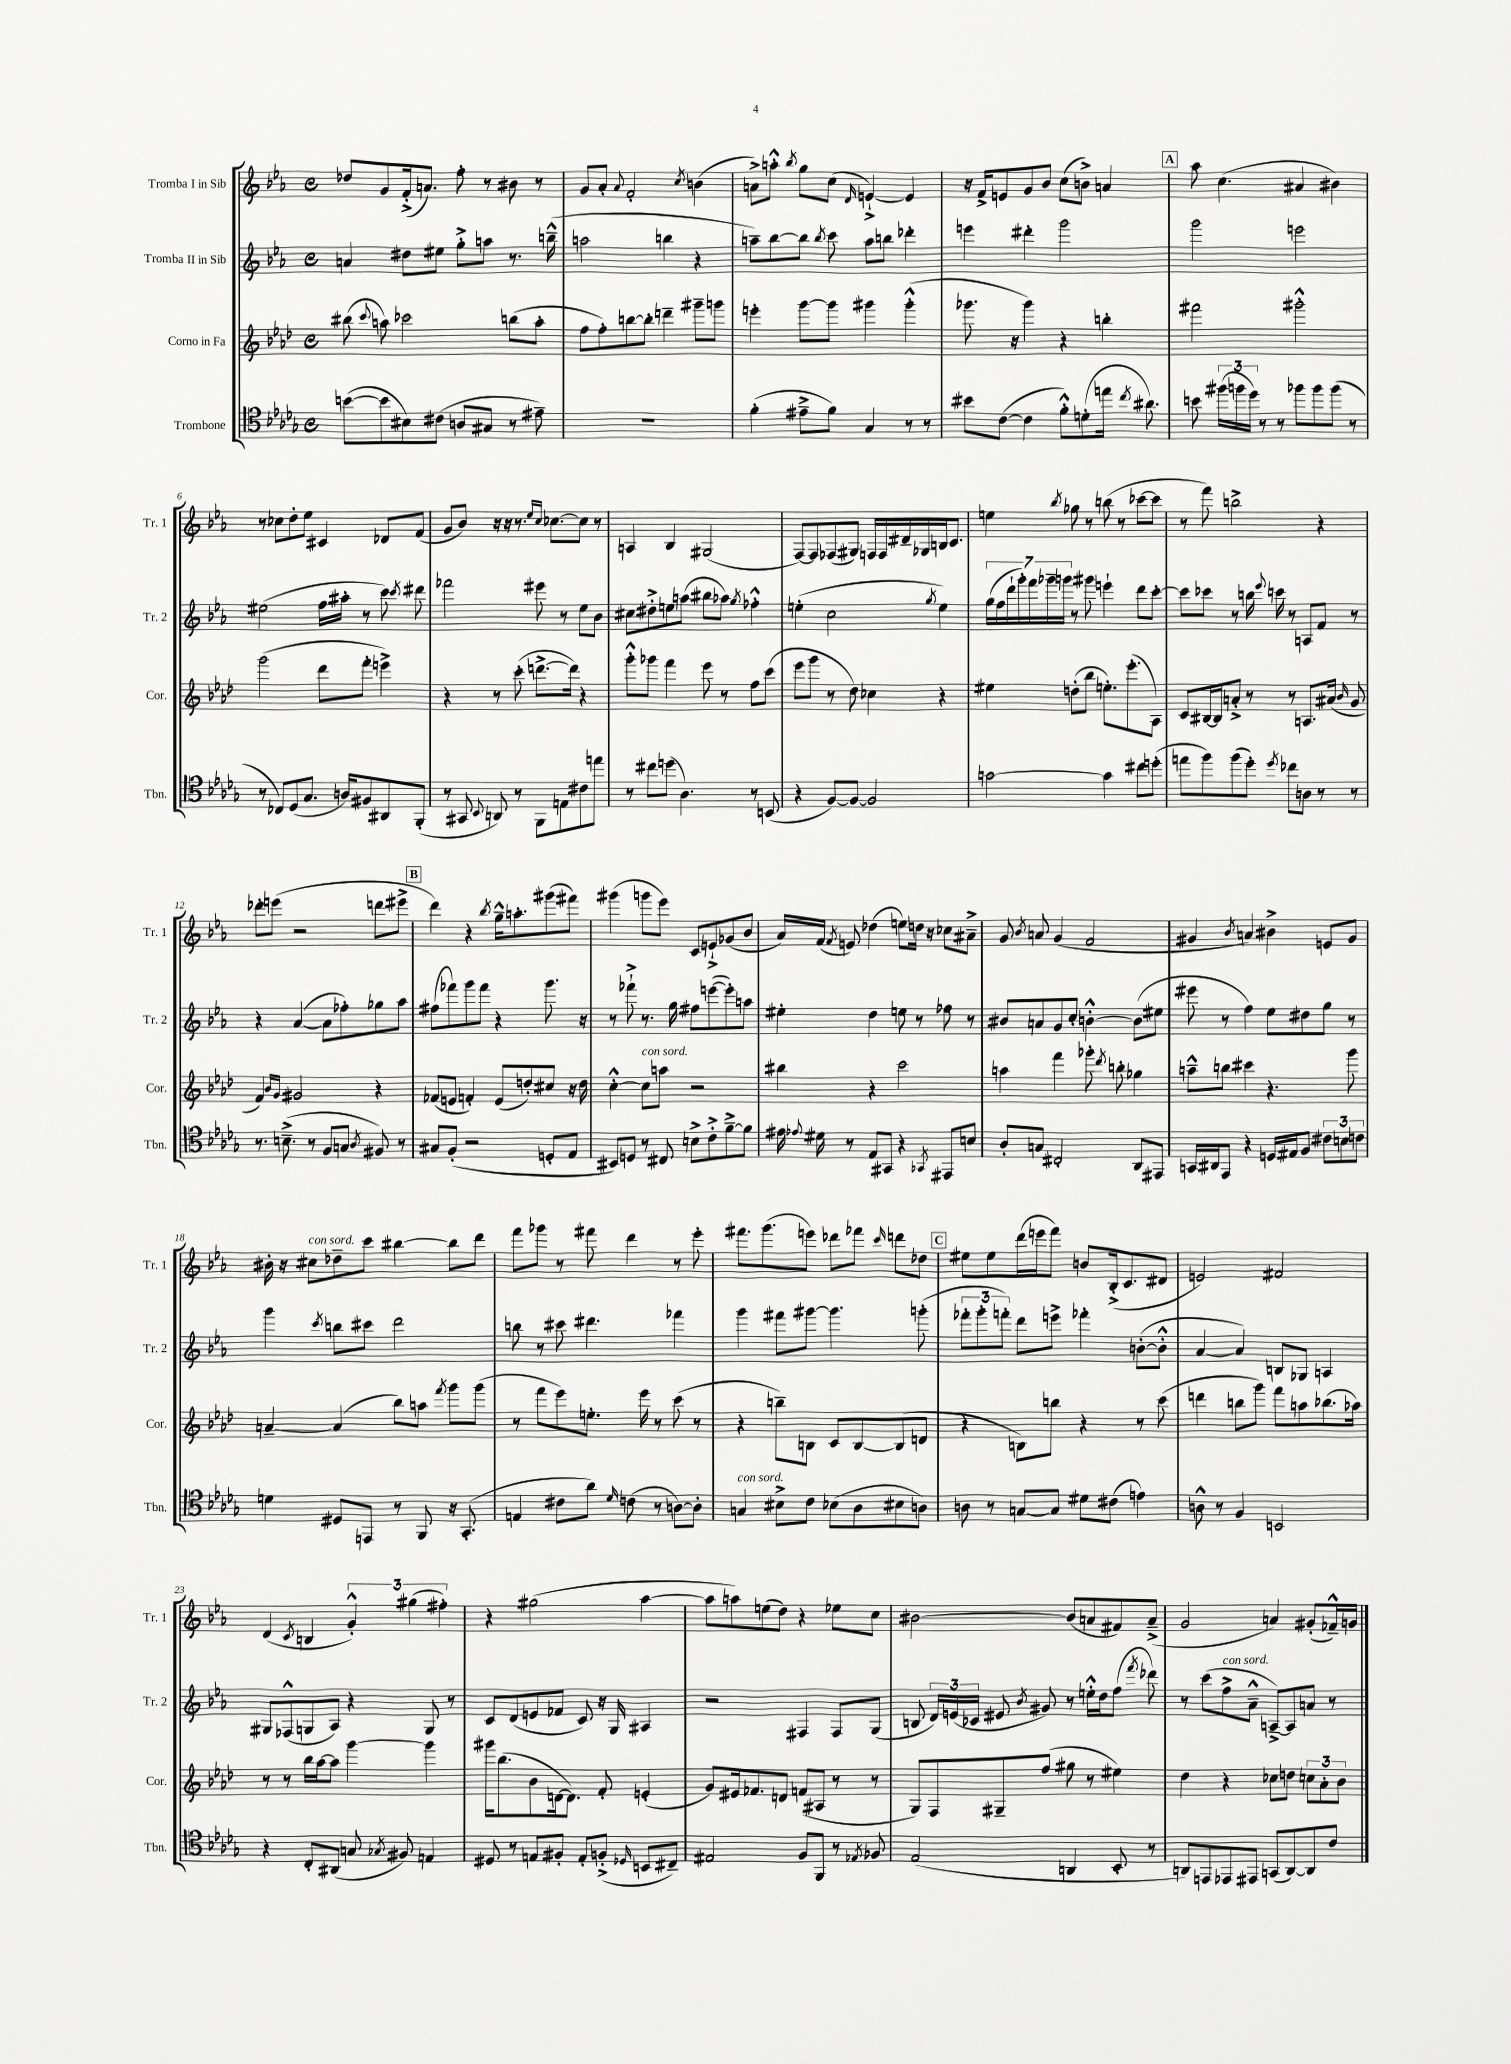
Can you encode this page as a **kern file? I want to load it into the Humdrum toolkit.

**kern	**kern	**kern	**kern
*staff4	*staff3	*staff2	*staff1
*clefC4	*clefG2	*clefG2	*clefG2
*k[b-e-a-d-g-]	*k[b-e-a-d-]	*k[b-e-a-]	*k[b-e-a-]
*M4/4	*M4/4	*M4/4	*M4/4
*met(c)	*met(c)	*met(c)	*met(c)
([8b\L	(8bb#\	4a/	8dd-/L
.	8qqccc/	.	.
8b\]	8aa\)	.	8g/
8B#\)	2ccc-\	8dd#\L	(16f'^/k
.	.	.	8.a/J)
(8c#\J	.	8ee#\J	.
8A/L	.	8gg'^\L	8ff'\
8G#/J	.	8aa\J	8r
8r	(8bb\L	8.r	8b#\
8e#~\)	8aa'\J	.	8r
.	.	(16bb~^^\	.
=	=	=	=
1r	8ff\L	2aa\	8g/L
.	8ff'\)	.	8a-'/J
.	.	.	8qqa-/
.	[8bb\	.	2f'/
.	8bb'\]J	.	.
.	4ddd~\	4bb\	.
.	.	.	8qcc/
.	8ggg#~\L	4r	(4b\
.	8ggg\J	.	.
=	=	=	=
(4f'\	4eee'\	8aa~\L)	8a^\L)
.	.	[8bb-\	8aa'^^\J
.	.	.	8qbb-/
8e#~^\L	[8ggg\L	8bb-\]J	8gg\L
.	.	8qbb-/	.
8f\J)	8ggg\]J	8ccc\	(8cc\J
.	.	.	16qqd/
4G-/	4ggg#\	8aa\L	[4e`^/)
.	.	8bb\J	.
8r	(4ggg#'^^\	4ddd-'\	4e/]
8r	.	.	.
=	=	=	=
8b#\L	8.ggg-\	4eee\	16r
.	.	.	16f^/LK
([8c\J	.	.	8e/
.	16r	.	.
4c\]	4ggg-\)	4ddd#'\	8g/
.	.	.	8b-/J
8f'^^\L)	4r	2ggg\	(8cc\L
(8d'\	.	.	8b^\J)
16ee\Jk	4bb'\	.	4a/
8qcc/	.	.	.
8.a#\)	.	.	.
=	=	=	=
8b\	2fff#\	2ggg\	8aa-\
(24ff#\LL	.	.	(4.cc\
24ff\	.	.	.
24dd-\JJ)	.	.	.
8r	.	.	.
8r	.	.	.
8ff-\L	2ggg#'^^\	2eee\	4a#/
8ff-\	.	.	.
(8ff-\J	.	.	4b#\)
8r	.	.	.
=	=	=	=
8r	(2ggg\	(2ee#\	8r
8C-/L)	.	.	8cc-\L
(8D-/	.	.	8dd'\
8.G-/J	.	.	8ee-\J
.	8ddd-\L	16ff\LL	4c#/
16A/LK)	.	16aa#'\JJ	.
8F#/	8fff'\J	8r	.
8AA#/	4eee^\)	8ccc\)	8d-/L
.	.	8qccc/	.
(8FF'/J	.	8ddd#\	(8f/J
=	=	=	=
8r	4r	2fff-\	8g/L
8GG#/	.	.	8b-/J)
8qqBB-/	.	.	.
8AA/)	8r	.	16r
.	.	.	16r
8r	(8ccc'\	.	8.r
8FF\L	[8.ddd^\L	8eee#\	.
.	.	.	16qqee-/LL
.	.	.	16qqcc/JJ
.	.	.	[8.cc-\L
8E\	.	8r	.
.	16ddd\]Jk)	.	.
8c#\	4r	8ee-\L	8cc-\]J
8ee\J	.	8b-\J	8r
=	=	=	=
8r	8ggg'^^\L	8cc#\L	4A/
8cc#\L	8ggg-\J	8dd#'^\	.
(8dd\J	4fff\	8ee\	4B-/
4.A-\)	.	(8aa\J	.
.	8eee-\	8bb#\L	(2G#/
.	8r	8aa-\J)	.
.	.	8qgg/	.
8r	8ff\L	4ff-'^^\	.
(8BB/	(8ccc\J	.	.
=	=	=	=
4r	8eee-\L	(4ee'\	[8F/L)
.	8ggg\J	.	8F/]
[8F/L)	8r	2cc\	(8F-/
8F/_J	8dd-\)	.	8G#/J)
2F/]	4cc-\	.	16F/LL
.	.	.	16F/
.	.	.	16d#~/
.	.	.	16G-/
.	.	8qgg/	.
.	4r	4ee\)	16B/J
.	.	.	8.c/J
=	=	=	=
[2g\	4ee#\	(28gg\LL	4ee\
.	.	28ff\	.
.	.	28ddd`\	.
.	.	28ggg'\)	.
.	.	28fff\	.
.	.	28ggg-~\	.
.	.	28ggg\JJ	.
.	.	.	8qbb-/
.	(8dd'\L	8r	8gg-\
.	8bb-\J	8ggg#\	8r
4g\]	8.ee'\L)	4eee`\	(8bb\
.	.	.	8r
.	(8.eee-'\	.	.
8cc#\L	.	8ddd\L	[8ccc-\L
(8dd'\J	8A-\J)	[8ccc'\J	8ccc-\]J
=	=	=	=
8ee\L	8c/L	8ccc\]L	8r
8ff\)	[16B#/L	8ccc-\J	8fff\)
.	16B#/]J	.	.
(8ff\	8a'^/J	8r	2bb^\
8dd-'\J)	8r	16bb\	.
.	.	8qqeee-/	.
.	.	16ccc\	.
8qdd-/	.	.	.
8cc-\L	8r	8r	.
8A\J	8.A/L	8A/L	.
8r	.	8f/J	4r
.	(16a#/Jk	.	.
.	16qqb-/	.	.
8r	8g/	8r	.
=	=	=	=
8.r	4f/)	4r	8ddd-'\L
.	.	.	(8eee\J
(8.B~^\	.	.	.
.	16qqb-/LL	.	.
.	16qqg/JJ	.	.
.	2g#/	([4a-/	2r
8r	.	.	.
8F/L	.	8a-\]L	.
8G/J	.	8ff-'\)	.
8qA-/	.	.	.
8F#/)	4r	8gg-\	8ddd\L
8r	.	8aa-\J	8eee#^\J
=	=	=	=
8G#/L	(8f-/L	(8ff#\L	4ddd\)
(8F'/J	8e/J	8fff-\)	.
2r	4f'/)	8ggg\	4r
.	.	8fff-\J	.
.	.	.	8qbb-/
.	(8e/L	4r	16gg~^^\LK
.	.	.	8.aa'\
.	8dd'/)	.	.
8D'/L	8cc#/J	8.ggg\	(8ggg#\
8E-/J	16r	.	8fff#\J)
.	16dd\	16r	.
=	=	=	=
8BB#/L)	[4cc'^^\	8r	(4ggg#\
8D/J	.	8fff-`^\	.
8r	8cc\]L	8.r	8ggg\L
8C#/	8aa\J	.	8eee-\J)
.	.	16gg\	.
8B^\L	2r	8ff#\L	8c/L
8c'^\	.	([8eee\	8e`^/
[8f~^\	.	8eee'\])	(8g-/
8f\]J	.	8aa\J	8b-/J
=	=	=	=
16e#\	4bb#\	4ee#'\	16a-/LL)
8qqe-/	.	.	.
16d#\	.	.	(16f/JJ
.	.	.	8qf/
8r	.	.	8e/)
8E-/L	4r	4dd\	(4dd-\
8GG#/J	.	.	.
4r	2ccc\	8ee\	8ee\L)
.	.	8r	16dd\Jk
.	.	.	16r
8qGG-/	.	.	.
8EE#/L	.	8ff-\	8cc-\L
8B/J	.	8r	8a#~^\J
=	=	=	=
8A-'/L	4aa\	8b#/L	8g/
.	.	.	8qb-/
8G/J	.	8a/	8a/
2C#'/	4fff\	8g/	(4g/
.	.	8cc'/J	.
.	8ggg-'\	[4b'^^\	2f/
.	8qddd-/	.	.
.	8bb'\	.	.
8AA-/L	4gg-\	(8b\]L	.
8EE#/J	.	8ee#\J	.
=	=	=	=
16GG/LL	8aa~^^\L	8eee#\	4g#/
16AA#/J	.	.	.
8EE-/J	8bb\J	8r	.
.	.	.	8qb-/
4r	4ccc#\	4ff\)	4a/)
16D/LL	4.r	8ee-\L	4b#^\
16E#/J	.	.	.
8F/J	.	8dd#\	.
12c#\L	.	8gg\J	8e/L
12B\	.	.	.
.	8ggg\	8r	8g#/J
12c\J	.	.	.
=	=	=	=
4d\	[4a~/	4ggg\	16b#'\
.	.	.	16r
.	.	.	8cc#\L
.	.	8qccc/	.
8D#/L	(4a/]	8bb\L	8dd-~\
8EE/J	.	8ccc#\J	8ccc\J
8r	8bb-\L)	2ddd\	[4bb#\
8FF/	8aa\J	.	.
.	8qfff/	.	.
16r	8ggg\L	.	8bb#\]L
(8.GG-'/	.	.	.
.	(8ggg\J	.	8ddd\J
=	=	=	=
4E/	8r	8bb\	8fff\L
.	8fff\L	8r	8ggg-\J
8c#\L	8eee-\)	8ccc#\	8r
8a-\J)	8.ee'\J	4.ddd#\	8fff#\
16qqd-/	.	.	.
(8c\	.	.	4ddd\
.	16eee-\	.	.
8r	8r	.	.
[8A\L)	(8ccc\	4fff-\	8r
8A'\]J	8r	.	8eee-'\
=	=	=	=
4G/	4r	4ggg\	8.fff#\L
.	.	.	(8.ggg\
8B#^\L	8bb~\L)	8fff#\L	.
8c\J	8B\J	[8ggg#\J	8eee\J)
(8B-\L	8c/L	4.ggg#\]	8ddd-\L
8A-\	[8B/	.	8fff-\J
.	.	.	16qqccc/
8B#\	(8B/]	.	8ddd\L
8A\J)	8d/J	(8ggg'\	8dd-\J
=	=	=	=
8A\	4r	12fff-'\L	8ee#\L
.	.	12ggg'\	.
8r	.	.	8ee#\
.	.	12fff'\J)	.
[8G/L	8B\L)	8ddd\L	(16ddd\L
.	.	.	16eee\J
8G/]J	8bb\J	8eee^\J	8fff\J)
8d#\L	4r	4fff-'\	8b/L
(8c#\J	.	.	(16B-'^/k
.	.	.	8.c/
4e\)	8r	([8b'\L	.
.	(8ccc\	8b'^^\]J	8d#/J
=	=	=	=
8A^^\	4ddd\	[4a-/	2e/)
8r	.	.	.
4F/	8bb\L	4a-/])	.
.	8ggg\J)	.	.
2BB/	8fff\L	8B/L	2f#/
.	8aa\	8G-/J	.
.	(8.bb-\	4A/	.
.	16aa-\Jk)	.	.
=	=	=	=
4r	8r	8G#/L	(4d/
.	8r	(8F-^^/	.
.	.	.	8qc/
8C'/L	16bb-\LL	8G/	4B/
.	[16aa-\J	.	.
(8AA#/J	8aa-\]J	8A-/J)	.
8G/	[4ggg\	4r	6g'^^/)
8qG-/	.	.	.
8F#/)	.	.	.
.	.	.	(6gg#\
4E/	4ggg\]	8G/	.
.	.	.	6ff#'\)
.	.	8r	.
=	=	=	=
8D#/	16ggg#\LK	8c/L	4r
.	(8.bb-\	.	.
8r	.	(8d/	.
8E/L	8b-\	8e/	(2gg#\
8F#'/J	[16d\k	8f-/J	.
.	8.d\]J)	.	.
8E'/L	.	8c/)	.
(8F'^/J	8f'/	16r	.
.	.	16G/	.
16qqD-/	.	.	.
8BB/L	(4e'/	4A#/	[4aa-\
8C#~/J)	.	.	.
=	=	=	=
2E#/	8g/L)	2r	8aa-\]L
.	16e#/k	.	8aa\)
.	8.f-/	.	.
.	.	.	(8ee\
.	8d/J	.	8dd\J)
8F/L	(8f/L	4F#/	4r
8FF/J	8A#/J	.	.
8r	8r	8F#/L	8ee-\L
8qE-/	.	.	.
8F-/	8r	(8G/J	8cc\J
=	=	=	=
(2E-/	8G/L)	8B/	[2b#\
.	8F/	24d/LL)	.
.	.	(24e/	.
.	.	24c-/JJ	.
.	8G#~/	8e#/	.
.	.	8qb-/	.
.	(8ff/J	8g#/)	.
4AA/	8gg#\	8r	(8b#/]L
.	8r	16ee'^^\LL	8a/
.	.	16dd\J	.
8BB-'/	4ee#\)	(8ff\J	8f#/)
.	.	8qfff/	.
8r	.	8ddd-\)	(8a~^/J
=	=	=	=
8AA/L)	4dd-\	8r	2g/
8EE/	.	(8ccc\L	.
8EE-/	4r	8ff^\	.
8EE#/J	.	8a-~^^\J	.
(8GG/L	8cc-\L	[8A~^/L)	4a/)
[8AA/)	8dd\J	8A/]	.
8AA/]	12cc\L	8a/J	(8g#'/L
.	12a-'\	.	.
8c/J	.	8r	16f-~^^/L)
.	12b-\J	.	.
.	.	.	16g/JJ
==	==	==	==
*-	*-	*-	*-
